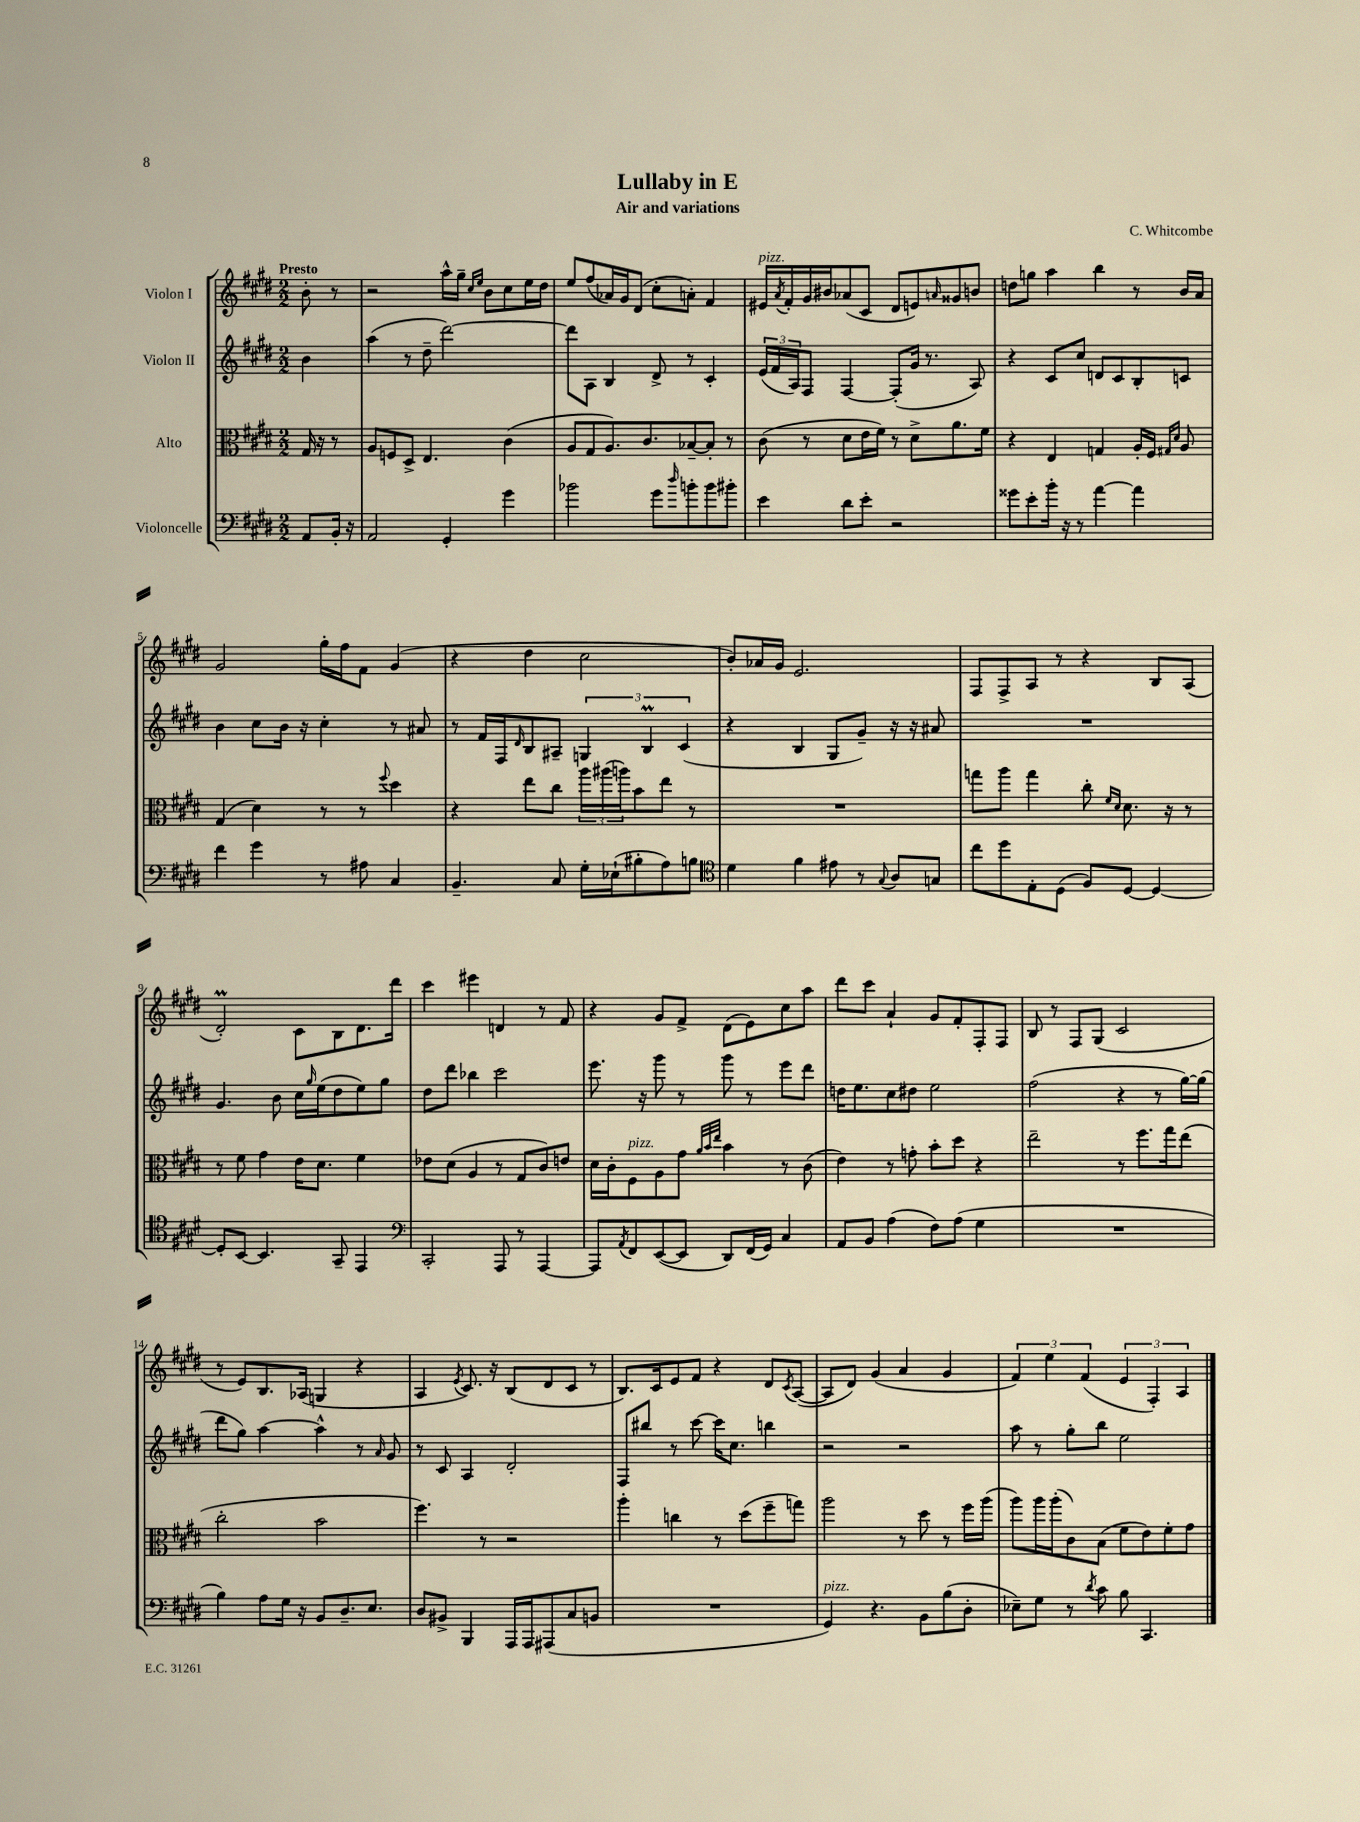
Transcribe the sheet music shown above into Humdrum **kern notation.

**kern	**kern	**kern	**kern
*staff4	*staff3	*staff2	*staff1
*clefF4	*clefC3	*clefG2	*clefG2
*k[f#c#g#d#]	*k[f#c#g#d#]	*k[f#c#g#d#]	*k[f#c#g#d#]
*M2/2	*M2/2	*M2/2	*M2/2
8AA/L	16G#/	4b\	8b'\
.	16r	.	.
16BB'/Jk	8r	.	8r
16r	.	.	.
=	=	=	=
2AA/	8A/L	(4aa\	2r
.	8F/	.	.
.	8D#^/J	8r	.
.	4.E/	8dd#~\	.
4GG#'/	.	[2ddd#\)	16aa^^\LL
.	.	.	16gg#~\JJ
.	.	.	16qqcc#/LL
.	.	.	16qqee/JJ
.	.	.	8b\L
4g#\	(4c#\	.	8cc#\
.	.	.	16ee\L
.	.	.	16dd#\JJ
=	=	=	=
2b-\	8A/L	8ddd#\]L	8ee/L
.	8G#/	8A\J	(8ff#/
.	8.A/)	4B/	16a-/L)
.	.	.	16g#/J
.	.	.	(8d#/J
.	8.c#/	.	.
8g#\L	.	8d#^/	8cc#'\L
16qqdd#/	.	.	.
8b'\	[8B-~/	8r	8a'\J)
8b\	8B-'/]J	4c#'/	4f#/
8b#'\J	8r	.	.
=	=	=	=
4e\	(8c#\	(24e/LL	16e#/LL
.	.	24f#/	.
.	.	.	8qa/
.	.	.	16f#'/
.	.	24A/J)	.
.	8r	8F#/J	16g#/
.	.	.	16b#/J
8d#\L	8d#\L	[4F#/	(8a-/
8e'\J	16e\L	.	8c#/J
.	16f#\JJ)	.	.
2r	8r	(8F#'/]L	8d#/L
.	8d#^\L	16g#/Jk	8e/)
.	.	8.r	.
.	.	.	16qqa/
.	8.a\	.	8g##/
.	.	8A/)	8b/J
.	16f#\Jk	.	.
=	=	=	=
8g##\L	4r	4r	8dd\L
8e'\	.	.	8gg\J
16b'\Jk	4E/	8c#/L	4aa\
16r	.	.	.
8r	.	8cc#/J	.
[4a\	4G/	8d/L	4bb\
.	.	8c#/	.
4a\]	16A'/LL	8B'/	8r
.	16F#/JJ	.	.
.	16qqG#/LL	.	.
.	16qqd#/JJ	.	.
.	8A/	8c/J	16b/LL
.	.	.	16a/JJ
=	=	=	=
4f#\	(4G#/	4b\	2g#/
4g#\	4d#\)	8cc#\L	.
.	.	16b\Jk	.
.	.	16r	.
8r	8r	4cc#'\	16gg#'\LL
.	.	.	16ff#\J
8A#\	8r	.	8f#\J
.	8qqff#/	.	.
4C#/	4dd#\	8r	(4g#/
.	.	8a#/	.
=	=	=	=
4.BB~/	4r	8r	4r
.	.	16f#/LL	.
.	.	16F#/J	.
.	.	16qqd#/	.
.	8ee\L	8B/	4dd#\
8C#/	8cc#\J	8A#~/J	.
16G#'\LL	24aa\LL	6G/	2cc#\
.	(24aa#\	.	.
(16E-`\J	.	.	.
.	24aa\J)	.	.
8B#'\	8b\	.	.
.	.	6B/	.
8A\)	8ee\J	.	.
.	.	(6c#/	.
8B\J	8r	.	.
=	=	=	=
*clefC4	*	*	*
4d#\	1r	4r	8b'/L)
.	.	.	16a-/L
.	.	.	16g#/JJ
4f#\	.	4B/	2.e/
8e#\	.	8G#/L	.
8r	.	8g#~/J)	.
8qqG#/	.	.	.
8A/L	.	16r	.
.	.	16r	.
8G/J	.	8a#/	.
=	=	=	=
8cc#\L	8gg\L	1r	8F#/L
8dd#\	8aa\J	.	8F#^/
8E'\	4gg\	.	8A/J
(8D#\J	.	.	8r
8F#/L)	8cc#'\	.	4r
.	16qqf#/LL	.	.
.	16qqd#/JJ	.	.
[8D#/J	8.d#\	.	.
4D#/_	.	.	8B/L
.	16r	.	.
.	8r	.	(8A/J
=	=	=	=
8D#'/]L	8r	4.g#/	2d#'/)
[8BB/J	8f#\	.	.
4.BB/]	4g#\	.	.
.	.	8b\	.
.	16e\LK	16cc#\LL	8c#\L
.	.	16qqgg#/	.
.	8.d#\J	(16ee\J	.
8GG#~/	.	8dd#\	8B\
4EE/	4f#\	8ee\)	8.d#\
.	.	8gg#\J	.
.	.	.	16ddd#\Jk
=	=	=	=
*clefF4	*	*	*
2CC#'/	8e-\L	8dd#\L	4ccc#\
.	(8d#\J	8ddd#\J	.
.	4A/	4bb-\	4eee#\
8AAA/	8r	2ccc#\	4d/
8r	8G#/L	.	.
[4AAA/	8c#/)	.	8r
.	8e/J	.	8f#/
=	=	=	=
8AAA/]L	16d#\LL	8.eee\	4r
.	16c#'\J	.	.
8qAA/	.	.	.
8FF#/	8F#\	.	.
.	.	16r	.
([8EE/	8A\	8ggg#\	8g#/L
8EE/]J	8g#\J	8r	8f#^/J
.	32qqa/LLL	.	.
.	32qqb/	.	.
.	32qqee/JJJ	.	.
8DD#/L)	4b\	8ggg#\	(8d#\L
(16FF#/L	.	8r	8e\)
16GG#/JJ)	.	.	.
4C#/	8r	8eee\L	8cc#\
.	(8c#\	8ddd#\J	8aa\J
=	=	=	=
8AA/L	4e\)	16dd\LK	8ddd#\L
.	.	8.ee\	.
8BB/J	.	.	8ccc#\J
(4A\	8r	8cc#\	4a`/
.	8g'\	8dd#\J	.
8F#\L)	8b'\L	2ee\	8g#/L
(8A\J	8dd#\J	.	8f#'/
4G#\	4r	.	8F#'/
.	.	.	8F#/J
=	=	=	=
1r	2ee~\	(2ff#\	8B/
.	.	.	8r
.	.	.	8F#/L
.	.	.	(8G#/J
.	8r	4r	2c#/
.	8.ff#\L	.	.
.	.	8r	.
.	16gg#\k	.	.
.	(8ee\J	[16gg#\LL)	.
.	.	(16gg#\]JJ	.
=	=	=	=
4B\)	2cc#'\	8ddd#\L	8r
.	.	8gg#\J)	8e/L)
8A\L	.	[4aa\	8.B/
16G#\Jk	.	.	.
16r	.	.	(16A-/Jk
8BB/L	2b\	4aa^^\]	4G/
8.D#~/	.	.	.
.	.	8r	4r
8.E/J	.	.	.
.	.	16qqa/	.
.	.	8g#/	.
=	=	=	=
8D#/L	4.ff#\)	8r	4A/
8BB#^/J	.	8c#/	.
.	.	.	8qe/
4BBB/	.	4A/	8.c#/)
.	8r	.	.
.	.	.	16r
16AAA/LL	2r	2d#'/	(8B/L
16AAA/J	.	.	.
(8AAA#/	.	.	8d#/
8C#/	.	.	8c#/J
8BB/J	.	.	8r
=	=	=	=
1r	4aa'\	8F#/L	8.B/L)
.	.	8bb#/J	.
.	.	.	16c#/k
.	4cc\	8r	8e/
.	.	[8ccc#\	8f#/J
.	8r	16ccc#\]LK	4r
.	.	8.cc#\J	.
.	(8dd#\L	.	.
.	8ff#~\	4bb\	8d#/L
.	.	.	8qc#/
.	8gg\J)	.	([8A/J
=	=	=	=
4GG#/)	2aa\	2r	8A/]L
.	.	.	8d#/J)
4.r	.	.	(4g#/
.	8r	2r	4a/
8BB\L	8dd#\	.	.
(8B\	8r	.	4g#/
8D#'\J	16ff#\LL	.	.
.	(16aa\JJ	.	.
=	=	=	=
8E-~\L)	8aa\L)	8aa\	6f#/)
8G#\J	16aa\L	8r	.
.	.	.	6ee\
.	(16aa'\J	.	.
8r	8c#\)	8gg#'\L	.
.	.	.	(6f#/
8qd#/	.	.	.
8c#\	(8B\J	8bb\J	.
8B\	8f#\L	2ee\	6e/
4.CC#/	8e\)	.	.
.	.	.	6F#'/)
.	8f#'\	.	.
.	.	.	6A/
.	8g#\J	.	.
==	==	==	==
*-	*-	*-	*-
